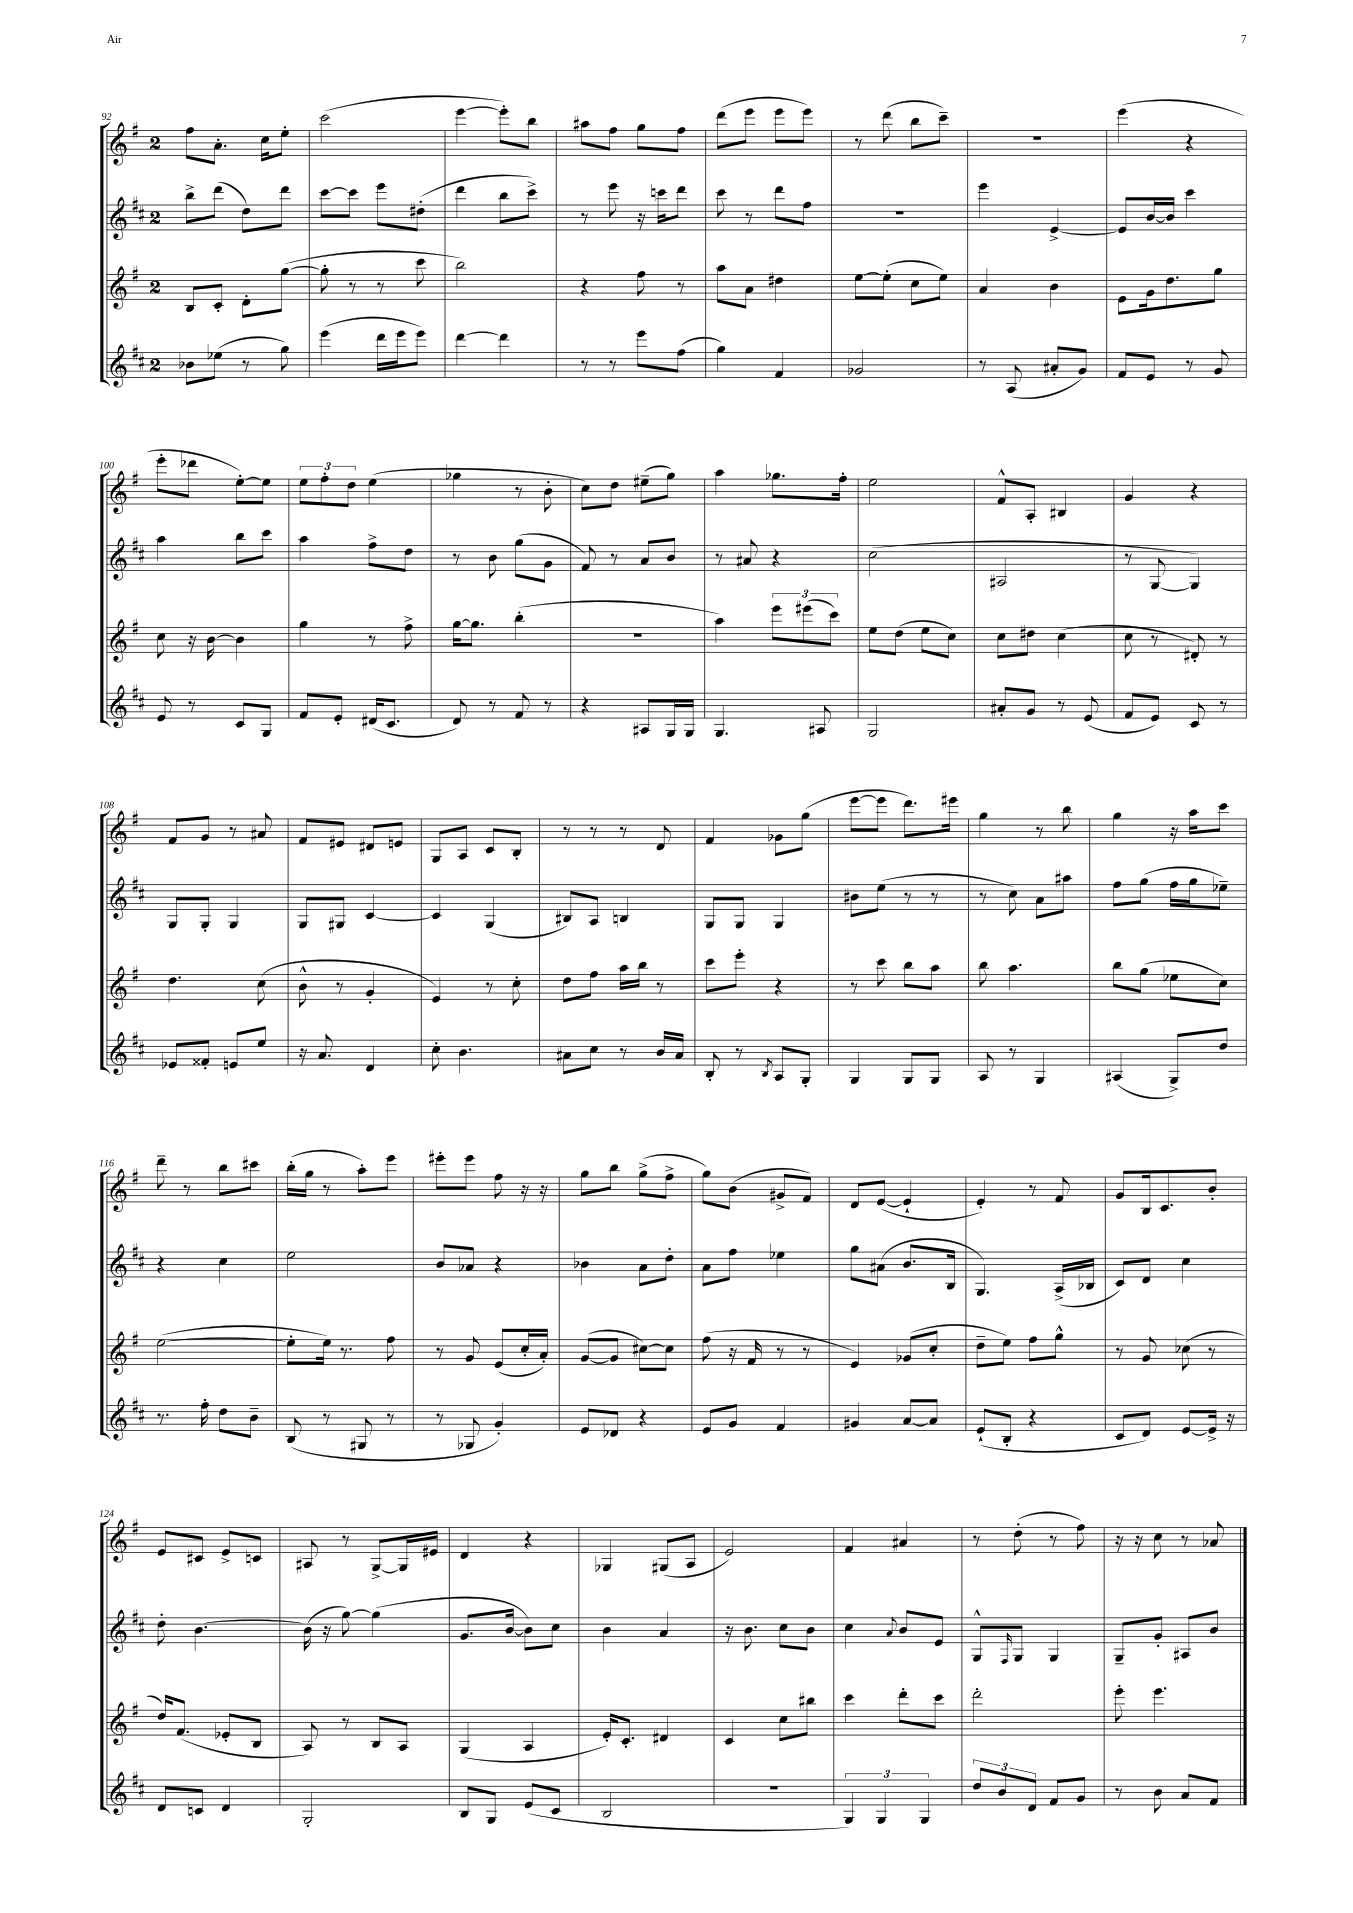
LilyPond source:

<<
\new StaffGroup <<
\new Staff = "s0" {
    \clef treble \key g \major \once \override Staff.TimeSignature.style = #'single-digit \time 2/4
    fis''8 a'8.-. c''16 e''8-. |
    c'''2( |
    e'''4~ e'''8-.) b''8 |
    ais''8 fis''8 g''8 fis''8 |
    d'''8( e'''8 e'''8 e'''8) |
    r8 d'''8( b''8 c'''8--) |
    R2 |
    e'''4( r4 |
    e'''8-. des'''8 e''8~-.) e''8 |
    \tuplet 3/2 { e''8 fis''8-. d''8 } e''4( |
    ges''4 r8 b'8-. |
    c''8) d''8 eis''8--( g''8) |
    a''4 ges''8. fis''16-. |
    e''2 |
    fis'8-^ a8-. bis4 |
    g'4 r4 |
    fis'8 g'8 r8 ais'8 |
    fis'8 eis'8 dis'8 e'8 |
    g8 a8 c'8 b8-. |
    r8 r8 r8 d'8 |
    fis'4 ges'8 g''8( |
    e'''8~ e'''8 d'''8.) eis'''16 |
    g''4 r8 b''8 |
    g''4 r16 a''16 c'''8 |
    d'''8-- r8 b''8 cis'''8 |
    b''16-.( g''16 r8 a''8-.) e'''8 |
    eis'''8-. eis'''8 fis''8 r16 r16 |
    g''8 b''8 g''8->( fis''8-> |
    g''8) b'8( gis'8-> fis'8) |
    d'8 e'8~( e'4-! |
    e'4-.) r8 fis'8 |
    g'8 b16 c'8. b'8-. |
    e'8 cis'8 e'8-> c'8 |
    ais8 r8 g8~-> g16 eis'16 |
    d'4 r4 |
    ges4 gis8( a8 |
    e'2) |
    fis'4 ais'4 |
    r8 d''8-.( r8 fis''8) |
    r16 r16 c''8 r8 aes'8 \bar "|." |
}
\new Staff = "s1" {
    \clef treble \key d \major \once \override Staff.TimeSignature.style = #'single-digit \time 2/4
    b''8-> d'''8( d''8) d'''8 |
    cis'''8~ cis'''8 e'''8 dis''8-.( |
    d'''4 b''8 cis'''8->) |
    r8 e'''8 r16 c'''16 d'''8 |
    cis'''8 r8 d'''8 fis''8 |
    R2 |
    e'''4 e'4~-> |
    e'8 b'16~ b'16 cis'''4 |
    a''4 b''8 cis'''8 |
    a''4 fis''8-> d''8 |
    r8 b'8 g''8( g'8 |
    fis'8) r8 a'8 b'8 |
    r8 ais'8 r4 |
    cis''2( |
    ais2 |
    r8 g8~ g4) |
    g8 g8-. g4 |
    g8 gis8 cis'4~ |
    cis'4 g4( |
    bis8) a8 b4 |
    g8 g8 g4 |
    bis'8 e''8( r8 r8 |
    r8 cis''8) a'8 ais''8 |
    fis''8 g''8( fis''16 g''16 ees''8--) |
    r4 cis''4 |
    e''2 |
    b'8 aes'8 r4 |
    bes'4 a'8 d''8-. |
    a'8 fis''8 ees''4 |
    g''8 ais'8( b'8. b16 |
    g4.) a16->( bes16 |
    cis'8) d'8 cis''4 |
    d''8-. b'4.~ |
    b'16( r16 g''8~) g''4( |
    g'8. b'16~ b'8) cis''8 |
    b'4 a'4 |
    r16 b'8. cis''8 b'8 |
    cis''4 \appoggiatura { a'8 } b'8 e'8 |
    g8-^ \grace { fis16 } g8 g4 |
    g8-- g'8-. ais8 b'8 \bar "|." |
}
\new Staff = "s2" {
    \clef treble \key g \major \once \override Staff.TimeSignature.style = #'single-digit \time 2/4
    b8 c'8-. d'8-. g''8~( |
    g''8-. r8 r8 c'''8 |
    b''2) |
    r4 fis''8 r8 |
    a''8 a'8 dis''4 |
    e''8~ e''8-.( c''8 e''8) |
    a'4 b'4 |
    e'8 g'16 d''8. g''8 |
    c''8 r16 b'16~ b'4 |
    g''4 r8 fis''8-> |
    g''16~ g''8. b''4-.( |
    R2 |
    a''4) \tuplet 3/2 { e'''8 eis'''8( c'''8) } |
    e''8 d''8( e''8 c''8) |
    c''8 dis''8 c''4( |
    c''8 r8 dis'8-.) r8 |
    d''4. c''8( |
    b'8-^ r8 g'4-. |
    e'4) r8 c''8-. |
    d''8 fis''8 a''16 b''16 r8 |
    c'''8 e'''8-. r4 |
    r8 c'''8 b''8 a''8 |
    b''8 a''4. |
    b''8 g''8( ees''8 c''8) |
    e''2~( |
    e''8-. e''16) r8. fis''8 |
    r8 g'8 e'8( c''16-. a'16-.) |
    g'8~( g'8 cis''8~) cis''8 |
    fis''8( r16 fis'16 r8 r8 |
    e'4) ges'8( c''8-. |
    d''8-- e''8) fis''8 g''8-^ |
    r8 g'8 ces''8( r8 |
    d''16) fis'8.( ees'8-. b8 |
    a8) r8 b8 a8 |
    g4( a4 |
    e'16-.) c'8.-. dis'4 |
    c'4 c''8 bis''8 |
    c'''4 d'''8-. c'''8 |
    d'''2-. |
    e'''8-. e'''4. \bar "|." |
}
\new Staff = "s3" {
    \clef treble \key d \major \once \override Staff.TimeSignature.style = #'single-digit \time 2/4
    bes'8 ees''8( r8 g''8) |
    e'''4( d'''16 e'''16 e'''8) |
    d'''4~ d'''4 |
    r8 r8 e'''8 fis''8( |
    g''4) fis'4 |
    ges'2 |
    r8 a8( ais'8-. g'8) |
    fis'8 e'8 r8 g'8 |
    e'8 r8 cis'8 g8 |
    fis'8 e'8-. dis'16( cis'8. |
    d'8) r8 fis'8 r8 |
    r4 ais8 g16 g16 |
    g4. ais8 |
    g2 |
    ais'8-. g'8 r8 e'8( |
    fis'8 e'8) cis'8 r8 |
    ees'8 fisis'8-. e'8 e''8 |
    r16 a'8. d'4 |
    cis''8-. b'4. |
    ais'8 cis''8 r8 b'16 ais'16 |
    b8-. r8 \acciaccatura { b8 } a8 g8-. |
    g4 g8 g8 |
    a8 r8 g4 |
    ais4( g8->) d''8 |
    r8. fis''16-. d''8 b'8-- |
    b8( r8 gis8 r8 |
    r8 ges8 g'4-.) |
    e'8 des'8 r4 |
    e'8 g'8 fis'4 |
    gis'4 a'8~ a'8 |
    e'8-!( b8-. r4 |
    cis'8 d'8) e'8~ e'16-> r16 |
    d'8 c'8 d'4 |
    g2-. |
    b8 g8 e'8( cis'8 |
    b2 |
    r2 |
    \tuplet 3/2 { g4) g4 g4 } |
    \tuplet 3/2 { d''8 b'8 d'8 } fis'8 g'8 |
    r8 b'8 a'8 fis'8 \bar "|." |
}
>>
>>
\layout { \context { \Score currentBarNumber = #92 } }
